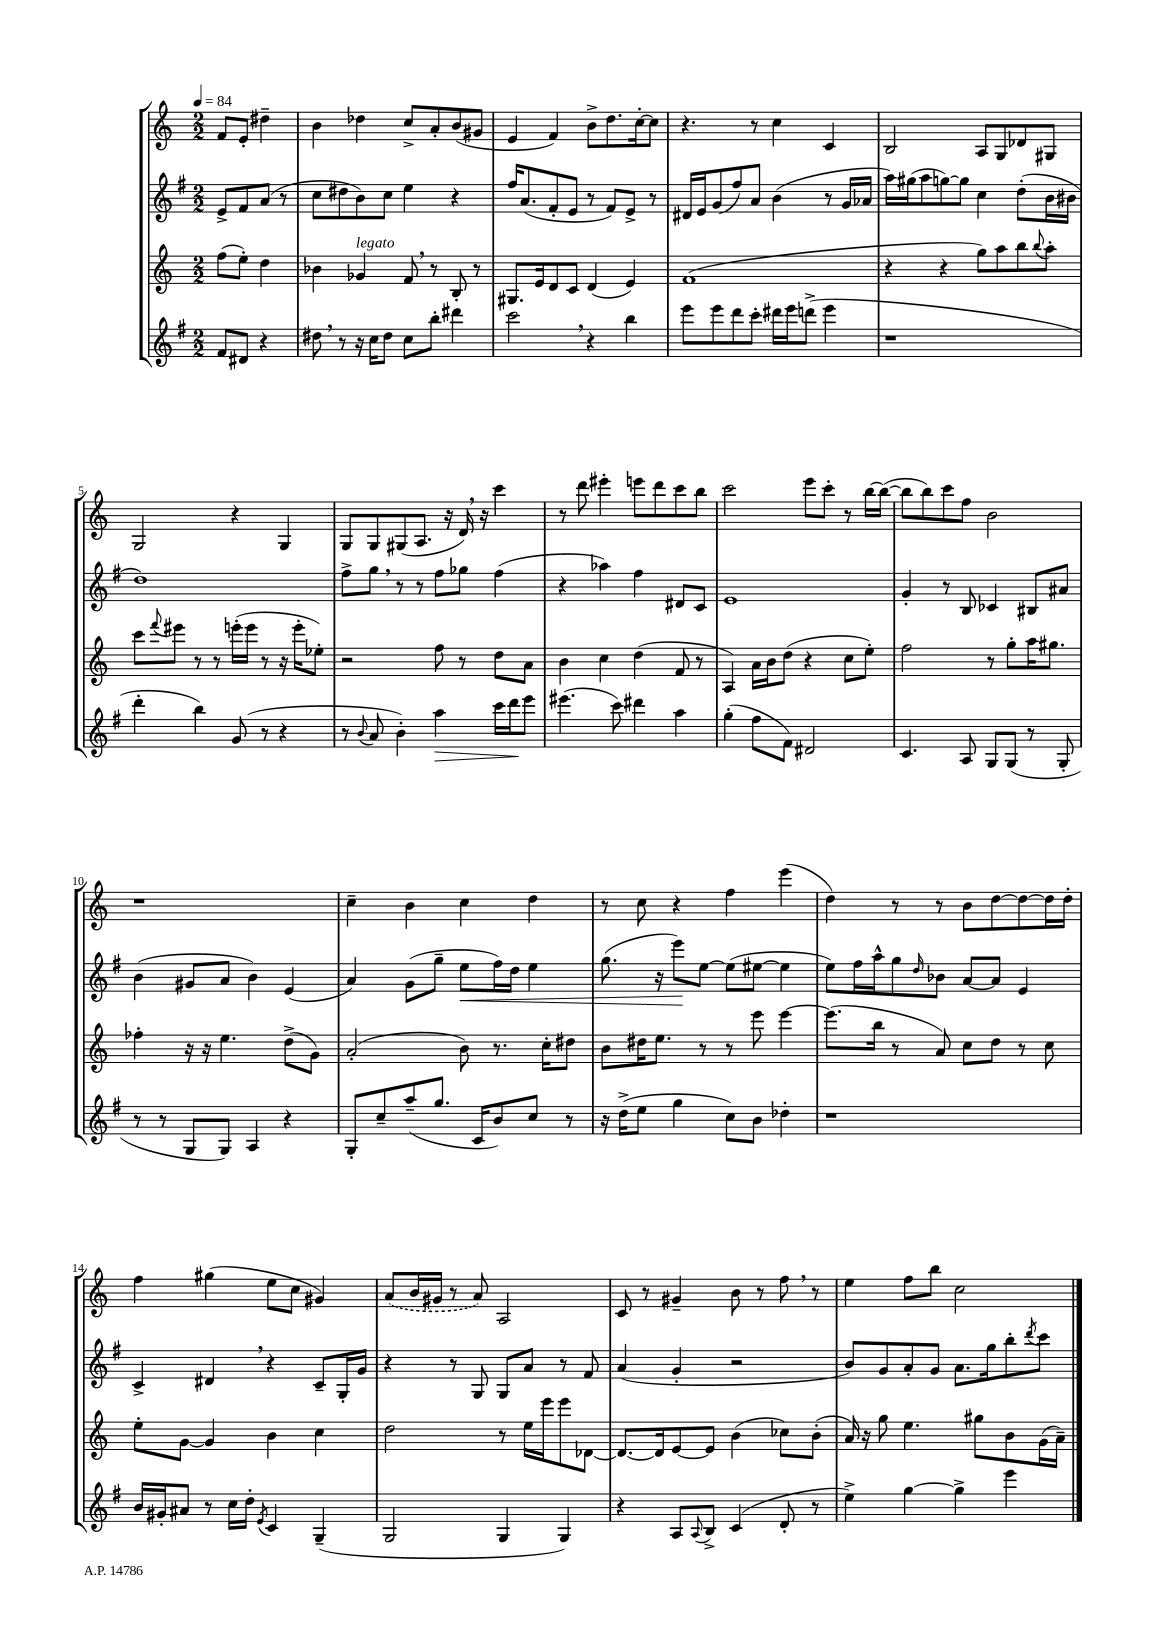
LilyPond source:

<<
\new StaffGroup <<
\new Staff = "s0" {
    \clef treble \key c \major \numericTimeSignature \time 2/2 \partial 2 \tempo 4 = 84
    f'8 e'8-. dis''4-- |
    b'4 des''4 c''8-> a'8-. b'8( gis'8 |
    e'4 f'4) b'8-> d''8. c''16~-. c''8 |
    r4. r8 c''4 c'4 |
    b2 a8 g8 des'8 gis8 |
    g2 r4 g4 |
    g8 g8 gis8( a8. r16 d'16) \breathe r16 c'''4 |
    r8 d'''8 eis'''4-. e'''8 d'''8 c'''8 b''8 |
    c'''2 e'''8 c'''8-. r8 b''16~ b''16~( |
    b''8 b''8) c'''8 f''8 b'2 |
    r1 |
    c''4-- b'4 c''4 d''4 |
    r8 c''8 r4 f''4 e'''4( |
    d''4) r8 r8 b'8 d''8~ d''8~ d''16 d''16-. |
    f''4 gis''4( e''8 c''8 gis'4) |
    \once \slurDashed a'8( b'16 gis'16 r8 a'8) a2 |
    c'8 r8 gis'4-- b'8 r8 f''8 \breathe r8 |
    e''4 f''8 b''8 c''2 \bar "|." |
}
\new Staff = "s1" {
    \clef treble \key g \major \numericTimeSignature \time 2/2 \partial 2
    e'8-> fis'8 a'8( r8 |
    c''8 dis''8 b'8) c''8 e''4 r4 |
    fis''16 a'8.( fis'8-. e'8 r8 fis'8) e'8-> r8 |
    dis'16 e'16 g'8( fis''8) a'8 b'4( r8 g'16 aes'16 |
    a''16) gis''16( a''8 g''8~) g''8 c''4 d''8-.( b'16 bis'16 |
    d''1) |
    fis''8-> g''8 \breathe r8 r8 fis''8 ges''8 fis''4( |
    r4 aes''4) fis''4 dis'8 c'8 |
    e'1 |
    g'4-. r8 b8 ces'4 bis8 ais'8 |
    b'4( gis'8 a'8 b'4) e'4( |
    a'4) g'8( g''8-- e''8\< fis''16) d''16 e''4 |
    g''8.( r16 e'''8\!) e''8~ e''8( eis''8~ eis''4 |
    e''8) fis''16 a''16-^ g''8 \grace { d''16 } bes'8 a'8~ a'8 e'4 |
    c'4-> dis'4 \breathe r4 c'8-- g16-. g'16 |
    r4 r8 g8 g8 a'8 r8 fis'8 |
    a'4( g'4-. r2 |
    b'8) g'8 a'8-. g'8 a'8. g''16 b''8-. \acciaccatura { d'''8 } c'''8 \bar "|." |
}
\new Staff = "s2" {
    \clef treble \key c \major \numericTimeSignature \time 2/2 \partial 2
    f''8( e''8-.) d''4 |
    bes'4 ges'4^\markup { \italic "legato" } f'8 \breathe r8 b8-. r8 |
    gis8. e'16 d'8 c'8 d'4( e'4) |
    f'1( |
    r4 r4 g''8) a''8 b''8 \appoggiatura { b''8 } a''8-. |
    c'''8 \appoggiatura { f'''8 } eis'''8 r8 r8 e'''16-.( e'''16 r8 r16 e'''16-. ees''8-.) |
    r2 f''8 r8 d''8 a'8 |
    b'4 c''4 d''4( f'8 r8 |
    a4) a'16 b'16 d''8( r4 c''8 e''8-.) |
    f''2 r8 g''8-. a''16 gis''8. |
    fes''4-. r16 r16 e''4. d''8->( g'8) |
    a'2-.( b'8) r8. c''16-. dis''8 |
    b'8 dis''16 e''8. r8 r8 e'''8 e'''4~ |
    e'''8.( b''16 r8 a'8) c''8 d''8 r8 c''8 |
    e''8-. g'8~ g'4 b'4 c''4 |
    d''2 r8 e''16 e'''16 e'''8 des'8~ |
    des'8.~ des'16 e'8~ e'8 b'4( ces''8) b'8-.( |
    a'16) r16 g''8 e''4. gis''8 b'8 g'16( a'16--) \bar "|." |
}
\new Staff = "s3" {
    \clef treble \key g \major \numericTimeSignature \time 2/2 \partial 2
    fis'8 dis'8 r4 |
    dis''8 \breathe r8 r16 c''16 dis''8 c''8 b''8-. dis'''4 |
    c'''2 \breathe r4 b''4 |
    e'''8 e'''8 d'''8 c'''8-. dis'''16 e'''16 d'''8->( e'''4 |
    r1 |
    d'''4-. b''4) g'8( r8 r4 |
    r8 \appoggiatura { b'8 } a'8 b'4-.) a''4\> c'''16 d'''16\! e'''8 |
    eis'''4.( c'''8) dis'''4 a''4 |
    g''4-.( fis''8 fis'8) dis'2 |
    c'4. a8 g8 g8( r8 g8-. |
    r8 r8 g8 g8) a4 r4 |
    g8-. c''8-- a''8--( g''8. c'16 b'8) c''8 r8 |
    r16 d''16->( e''8 g''4 c''8) b'8 des''4-. |
    r1 |
    b'16 gis'16-. ais'8 r8 c''16 d''16-. \acciaccatura { e'8 } c'4 g4--( |
    g2 g4 g4) |
    r4 a8 \appoggiatura { a8 } b8-> c'4( d'8-. r8 |
    e''4->) g''4~ g''4-> e'''4 \bar "|." |
}
>>
>>
